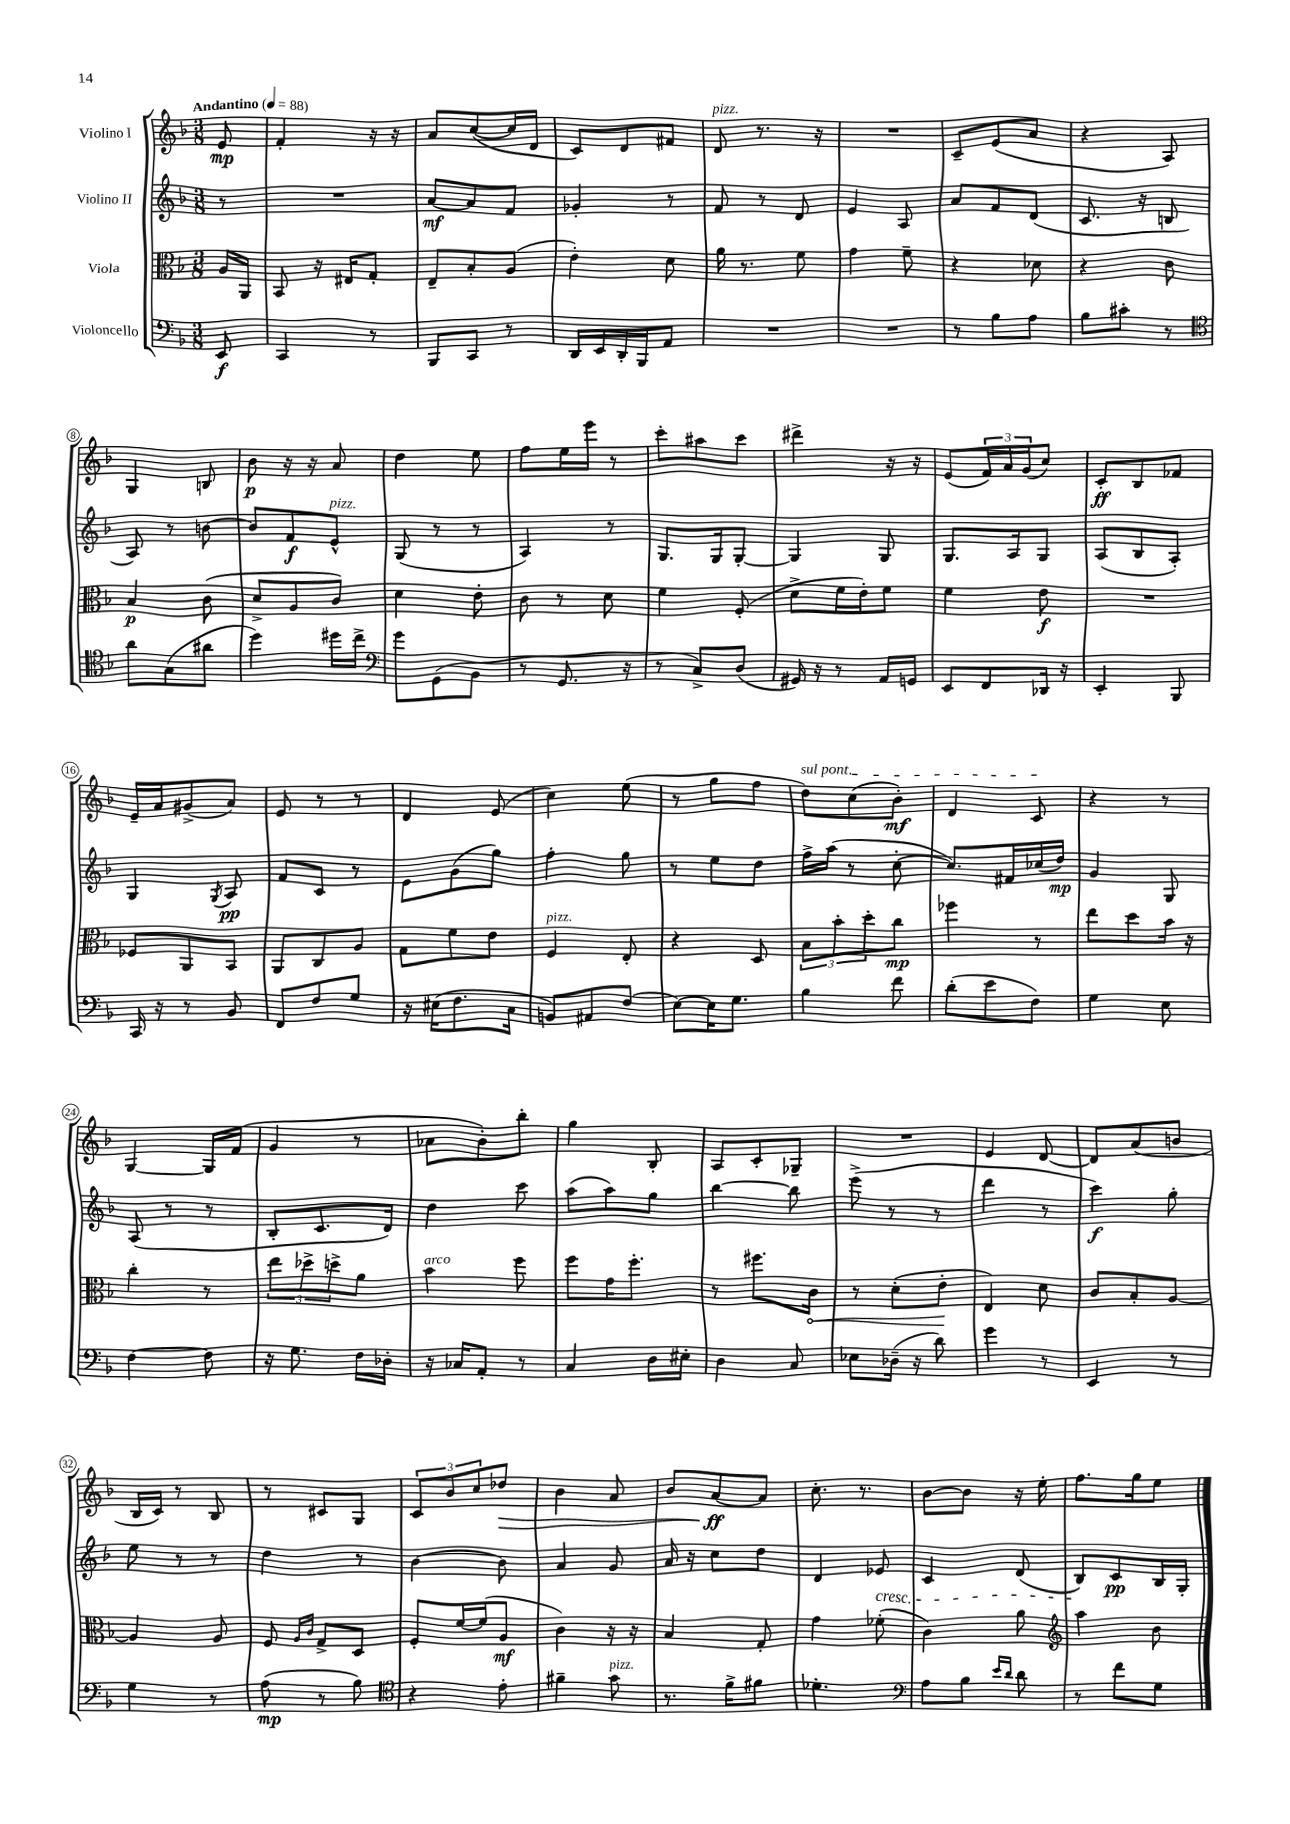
<<
\new StaffGroup <<
\new Staff = "s0" \with { instrumentName = "Violino I" } {
    \clef treble \key f \major \numericTimeSignature \time 3/8 \partial 8 \tempo "Andantino" 4 = 88
    e'8\mp |
    f'4-. r16 r16 |
    a'8 c''8~( c''16 d'16 |
    c'8) d'8 fis'8 |
    d'8^\markup { \italic "pizz." } r8. r16 |
    R4. |
    c'8-- e'8( a'8 |
    r4 a8) |
    g4 b8 |
    bes'8\p r16 r16 a'8 |
    d''4 e''8 |
    f''8 e''16 e'''16 r8 |
    c'''8-. ais''8 c'''8 |
    dis'''4-> r16 r16 |
    e'8( \tuplet 3/2 { f'16) a'16 g'16( } c''8) |
    c'8-.\ff bes8 fes'8 |
    e'16-- a'16 gis'8->( a'8) |
    e'8 r8 r8 |
    d'4 e'8( |
    c''4) e''8( |
    r8 g''8 f''8 |
    \once \override TextSpanner.bound-details.left.text = \markup { \italic "sul pont." } d''8\startTextSpan) c''8( bes'8-.\mf) |
    d'4 c'8\stopTextSpan |
    r4 r8 |
    g4~ g16 f'16( |
    g'4 r8 |
    aes'8 bes'8-.) bes''8-. |
    g''4 bes8-. |
    a8 c'8-. ges8-- |
    R4. |
    e'4 d'8~ |
    d'8 a'8( b'8 |
    bes16 c'16) r8 bes8 |
    r8 cis'8 g8 |
    \tuplet 3/2 { c'8 bes'8 c''8 } des''8\> |
    bes'4 a'8 |
    bes'8 a'8~\ff\! a'8 |
    c''8.-. r8. |
    bes'8~ bes'8 r16 e''16-. |
    f''8. g''16 e''8 \bar "|." |
}
\new Staff = "s1" \with { instrumentName = "Violino II" } {
    \clef treble \key f \major \numericTimeSignature \time 3/8 \partial 8
    r8 |
    R4. |
    a'8~\mf a'8 f'8 |
    ges'4-. r8 |
    f'8 r8 d'8 |
    e'4 a8 |
    a'8 f'8 d'8( |
    c'8. r16 b8 |
    a8) r8 b'8~ |
    b'8 f'8\f e'8-^^\markup { \italic "pizz." } |
    g8( r8 r8 |
    a4) r8 |
    g8. g16 g8~-. |
    g4 g8 |
    g8. a16 g8 |
    a8( bes8 a8-.) |
    g4 \acciaccatura { g8 } a8\pp |
    f'8 c'8 r8 |
    e'8 g'8( g''8) |
    f''4-. g''8 |
    r8 e''8 d''8 |
    f''16-> a''16( r8 c''8~-. |
    c''8.) fis'16 ces''16( d''16\mp) |
    g'4 g8 |
    a8( r8 r8 |
    bes8-. c'8. d'16) |
    d''4 c'''8 |
    a''8( a''8) g''8 |
    bes''4~ bes''8 |
    e'''8->( r8 r8 |
    d'''4 r8 |
    c'''4\f) g''8-. |
    e''8 r8 r8 |
    d''4 r8 |
    bes'4~ bes'8 |
    a'4 g'8 |
    a'16 r16 c''8 d''8 |
    d'4 ees'8\cresc |
    c'4 d'8( |
    bes8\!) c'8\pp bes16 g16-. \bar "|." |
}
\new Staff = "s2" \with { instrumentName = "Viola" } {
    \clef alto \key f \major \numericTimeSignature \time 3/8 \partial 8
    a16 a,16 |
    bes,8 r16 eis16 g8-. |
    e8-- bes8-. a8( |
    e'4-.) d'8 |
    a'16 r8. f'8 |
    g'4 f'8-- |
    r4 des'8 |
    r4 c'8 |
    bes4\p c'8( |
    d'8-> a8 c'8) |
    d'4 e'8-. |
    c'8 r8 d'8 |
    f'4 f8-.( |
    d'8-> f'16 e'16-.) f'8 |
    f'4 e'8\f |
    R4. |
    fes8 a,8 bes,8 |
    a,8 c8 a8 |
    g8 f'8 e'8 |
    f4^\markup { \italic "pizz." } e8-. |
    r4 d8 |
    \tuplet 3/2 { bes8 bes'8-. d''8-. } c''8\mp |
    fes''4 r8 |
    e''8 d''8 bes'16 r16 |
    c''4-. r8 |
    \tuplet 3/2 { e''8 des''8-> d''8-> } a'8 |
    bes'4^\markup { \italic "arco" } f''8 |
    f''8 g'16 f''8.-. |
    r8 fis''8. \once \override Hairpin.circled-tip = ##t c'16\< |
    r8 d'8-.( e'8-.\! |
    e4) d'8 |
    c'8 bes8-. a8~ |
    a4 a8 |
    f8 \grace { a16 c'16 } g8-> d8 |
    f8-. f'16~ f'16( a8\mf |
    c'4) r16 r16 |
    bes4 g8-. |
    g'4 fes'8-.( |
    c'4) a'8 |
    \clef treble a''4 bes'8 \bar "|." |
}
\new Staff = "s3" \with { instrumentName = "Violoncello" } {
    \clef bass \key f \major \numericTimeSignature \time 3/8 \partial 8
    e,8\f |
    c,4 r8 |
    bes,,8 c,8 r8 |
    d,16 e,16 d,16-. bes,,16 a,8 |
    R4. |
    R4. |
    r8 bes8 a8 |
    bes8 cis'8-. r8 |
    \clef tenor a'8 g8( ais'8 |
    d''4) dis''16 c''16-> |
    \clef bass g'8 g,8( bes,8 |
    r8 g,8. r16 |
    r8 c8->) d8( |
    gis,16) r16 r8 a,16 g,16 |
    e,8 f,8 des,16 r16 |
    e,4-. bes,,8 |
    c,16 r16 r8 bes,8 |
    f,8 f8 g8 |
    r16 eis16( f8. c16 |
    b,8) ais,8 f8( |
    e8~) e16 g8. |
    bes4 f'8 |
    d'8-.( e'8 f8) |
    g4 e8 |
    f4~ f8 |
    r16 g8. f16 des16-. |
    r16 ces16 a,8-. r8 |
    c4 d16 eis16-. |
    d4 c8 |
    ees8 des16--( r16 d'8) |
    g'4 r8 |
    e,4 r8 |
    g4 r8 |
    a8\mp( r8 bes8) |
    \clef tenor r4 e'8-. |
    fis'4-- g'8^\markup { \italic "pizz." } |
    r8. f'16-> fis'8 |
    des'4.-. |
    \clef bass a8 bes8 \grace { e'16 d'16 } d'8 |
    r8 f'8 g8 \bar "|." |
}
>>
>>
\layout { \context { \Score \override BarNumber.stencil = #(make-stencil-circler 0.1 0.3 ly:text-interface::print) } }
